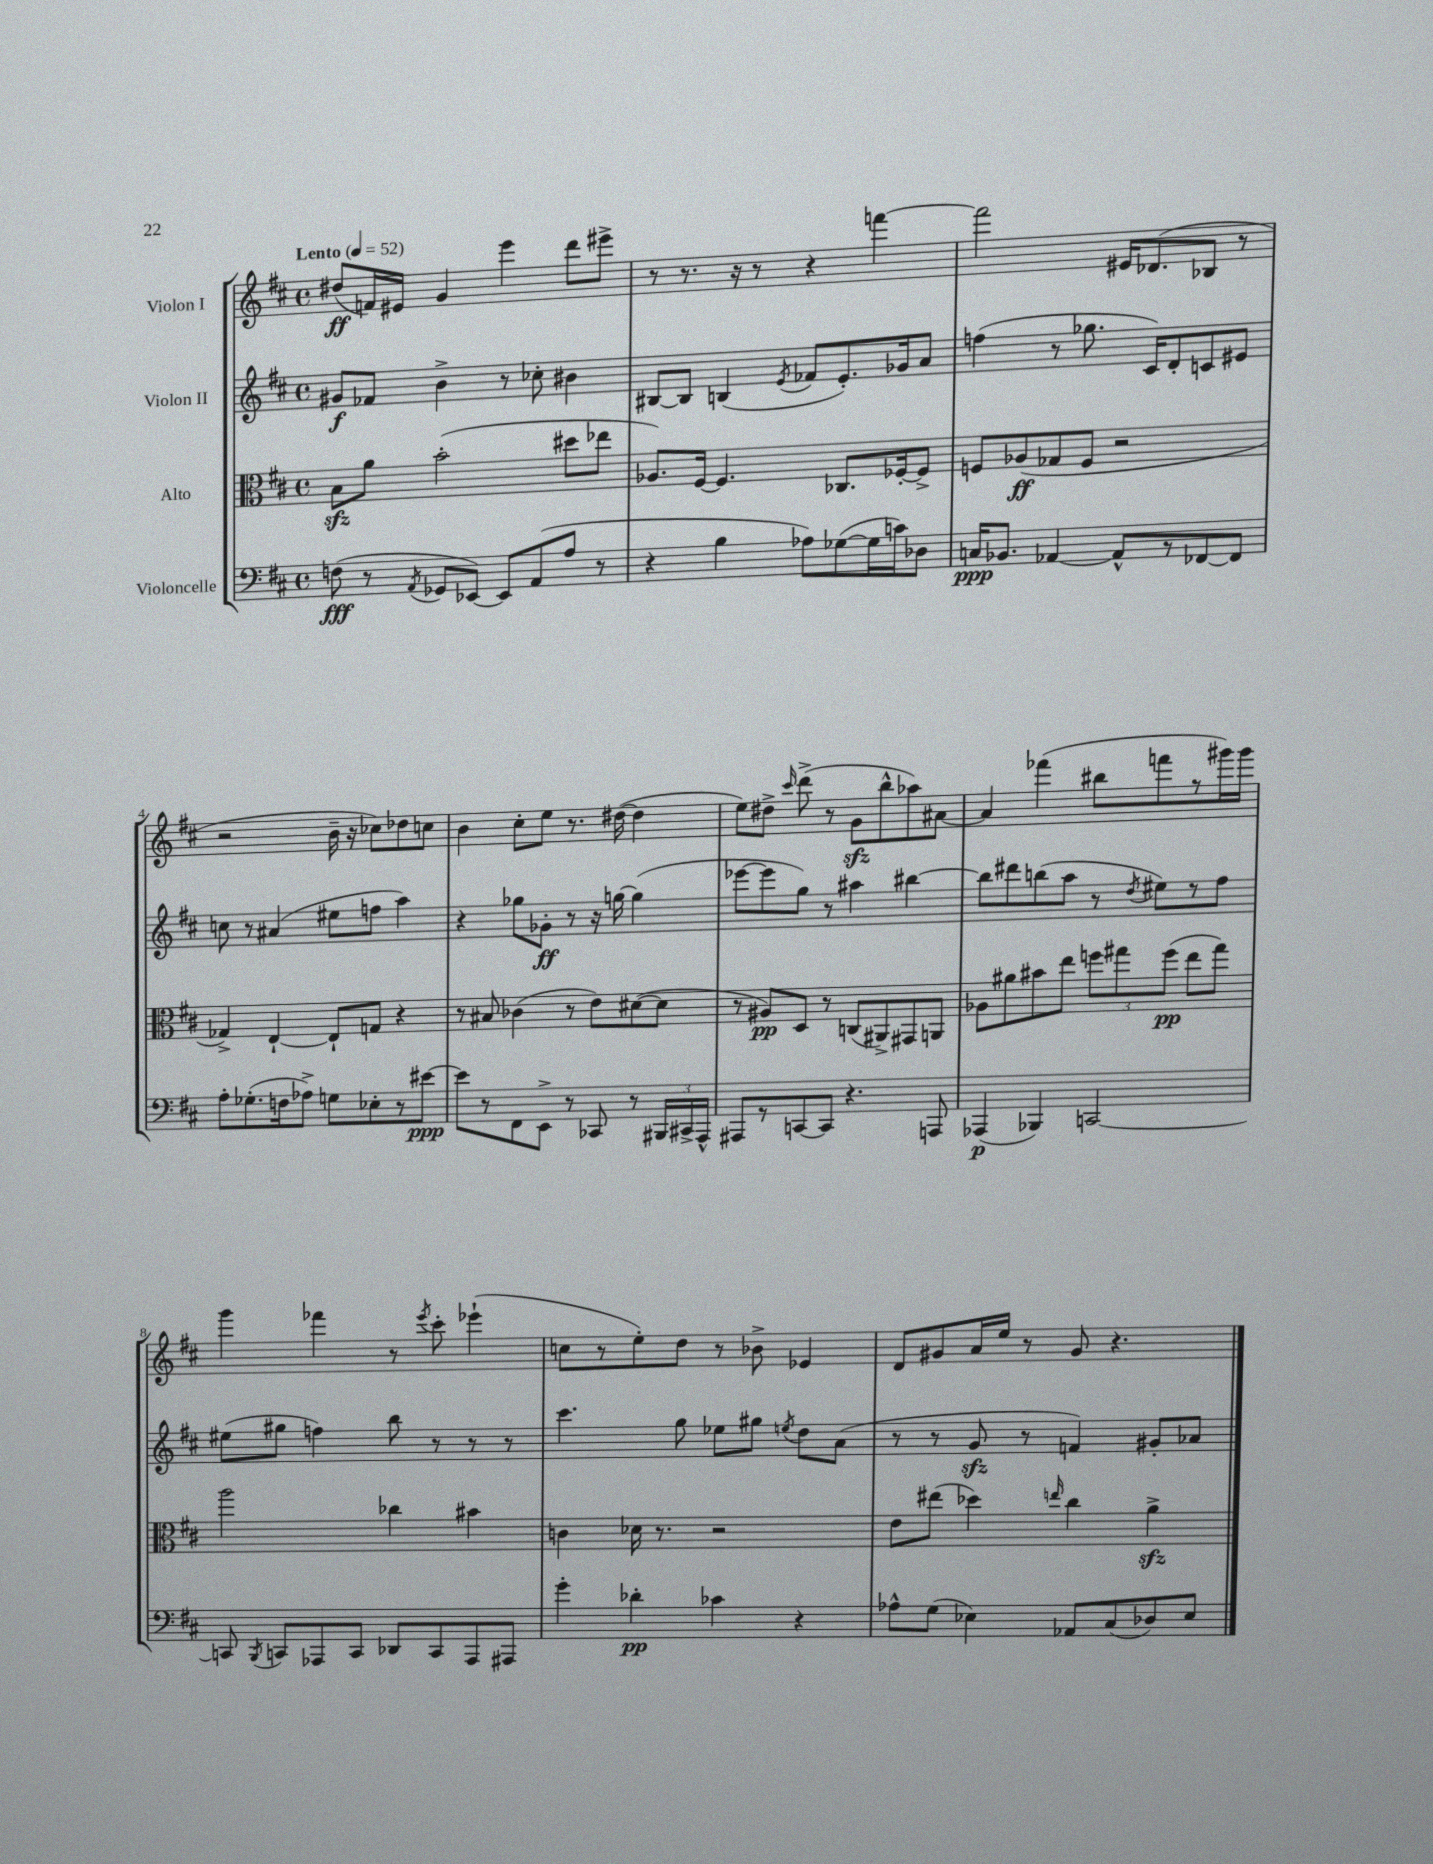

**kern	**dynam	**kern	**dynam	**kern	**dynam	**kern	**dynam
*part4	*part4	*part3	*part3	*part2	*part2	*part1	*part1
*staff4	*staff4	*staff3	*staff3	*staff2	*staff2	*staff1	*staff1
*I"Violoncelle	*	*I"Alto	*	*I"Violon II	*	*I"Violon I	*
*clefF4	*	*clefC3	*	*clefG2	*	*clefG2	*
*k[f#c#]	*	*k[f#c#]	*	*k[f#c#]	*	*k[f#c#]	*
*M4/4	*	*M4/4	*	*M4/4	*	*M4/4	*
*met(c)	*	*met(c)	*	*met(c)	*	*met(c)	*
*MM52	*	*MM52	*	*MM52	*	*MM52	*
=1	=1	=1	=1	=1	=1	=1	=1
!	!	!	!	!	!	!LO:TX:a:B:t=Lento	!
(8Fn\	fff	8Bzz\L	.	8g#X/L	f	(8dd#X/L	ff
8r	.	8a\J	.	8f-X/J	.	16fn/L)	.
.	.	.	.	.	.	16e#X/JJ	.
8qAA/	.	.	.	.	.	.	.
8GG-X/L	.	(2b'\	.	4b^\	.	4g/	.
[8EE-X/J)	.	.	.	.	.	.	.
8EE-/L]	.	.	.	8r	.	4eee\	.
(8AA/	.	.	.	8cc-X'\	.	.	.
8A/J	.	8dd#X\L	.	4b#X\	.	8ddd\L	.
8r	.	8ee-X\J	.	.	.	8eee#X^\J	.
=2	=2	=2	=2	=2	=2	=2	=2
4r	.	8.A-X/L)	.	[8B#X/L	.	8r	.
.	.	.	.	8B#/J]	.	8.r	.
.	.	[16F#/Jk	.	.	.	.	.
4B\	.	4.F#/]	.	(4Bn/	.	.	.
.	.	.	.	.	.	16r	.
.	.	.	.	.	.	8r	.
.	.	.	.	8qe/	.	.	.
8A-X\L)	.	.	.	8f-X/L	.	4r	.
([8G-X\	.	8.C-X/L	.	8.e'/)	.	.	.
16G-\L]	.	.	.	.	.	[4fffn\	.
16cn\J)	.	[16F-X'/k	.	16g-X/k	.	.	.
8D-X\J	.	8F-^/J]	.	8a/J	.	.	.
=3	=3	=3	=3	=3	=3	=3	=3
16Cn/KL	ppp	8Fn/L	.	(4ffn\	.	2fff\]	.
8.BB-X/J	.	.	.	.	.	.	.
.	.	(8A-X/	ff	.	.	.	.
[4AA-X/	.	8G-X/	.	8r	.	.	.
.	.	8F/J	.	8.gg-X\	.	.	.
8AA-^^/L]	.	2r	.	.	.	16e#X/KL	.
.	.	.	.	16c#/KL)	.	(8.d-X/	.
8r	.	.	.	8d'/	.	.	.
[8FF-X/	.	.	.	8cn/	.	8B-X/J	.
8FF-/J]	.	.	.	8e#X/J	.	8r	.
!!LO:LB:g=z
=4	=4	=4	=4	=4	=4	=4	=4
8A'\L	.	4G-X^/)	.	8ccn\	.	2r	.
(8.G-X'\	.	.	.	8r	.	.	.
.	.	[4E`/	.	(4a#X/	.	.	.
16Fn\k	.	.	.	.	.	.	.
8A-X^\J)	.	.	.	.	.	.	.
8Gn\L	.	8E`/L]	.	8ee#X\L	.	16b~\	.
.	.	.	.	.	.	16r	.
8E-X'\	.	8Gn/J	.	8ffn\J	.	8cc-X\L)	.
8r	.	4r	.	4aa\)	.	8dd-X\	.
[8e#X\J	ppp	.	.	.	.	8ccn\J	.
=5	=5	=5	=5	=5	=5	=5	=5
8e#\L]	.	8r	.	4r	.	4b\	.
8r	.	8B#X/	.	.	.	.	.
8FF#\	.	(4c-X\	.	8gg-X\L	.	8cc#'\L	.
8EE^\J	.	.	.	8g-X'\J	ff	8ee\J	.
8r	.	8r	.	8r	.	8.r	.
8CC-X/	.	8e\L)	.	16r	.	.	.
.	.	.	.	[16ggn\	.	([16dd#X\	.
8r	.	([8d#X\	.	(4gg\]	.	4dd#\]	.
24BBB#X/LL	.	8d#\J]	.	.	.	.	.
24CC#X^/	.	.	.	.	.	.	.
24AAA^^/JJ	.	.	.	.	.	.	.
=6	=6	=6	=6	=6	=6	=6	=6
8AAA#X/L	.	8r	.	[8eee-X\L	.	8ee\L)	.
8r	.	8A#X/L)	pp	8eee-\]	.	8dd#X^\J	.
.	.	.	.	.	.	16qqccc#/	.
[8CCn/	.	8D/J	.	8gg\J)	.	(8ddd^\	.
8CC/J]	.	8r	.	8r	.	8r	.
4.r	.	(8Cn/L	.	4aa#X\	.	8gzz\L	.
.	.	8AA#X^/)	.	.	.	8bb^^\	.
.	.	8GG#X/	.	[4bb#X\	.	8aa-X\)	.
8AAAn/	.	8AAn/J	.	.	.	[8a#X\J	.
=7	=7	=7	=7	=7	=7	=7	=7
(4AAA-X/	p	8A-X\L	.	8bb#\L]	.	4a#/]	.
.	.	8a#X\	.	8ddd#X\	.	.	.
4BBB-X/)	.	8b#X\	.	(8bbn\	.	(4fff-X\	.
.	.	8ee\J	.	8aa\J	.	.	.
[2CCn/	.	12ffn\L	.	8r	.	8bb#X\L	.
.	.	12gg#X\	.	.	.	.	.
.	.	.	.	8qdd/	.	.	.
.	.	.	.	8ee#X\L)	.	8fffn\	.
.	.	(12ff\J	pp	.	.	.	.
.	.	8ee\L	.	8r	.	8r	.
.	.	8gg#\J)	.	8ff#\J	.	16ggg#X\L)	.
.	.	.	.	.	.	16ggg#\JJ	.
!!LO:LB:g=z
=8	=8	=8	=8	=8	=8	=8	=8
8CCn/]	.	2aa\	.	(8ee#X\L	.	4ggg\	.
8qBBB/	.	.	.	.	.	.	.
8CCn/L	.	.	.	8gg#X\J	.	.	.
8AAA-X/	.	.	.	4ffn\)	.	4fff-X\	.
8CC/J	.	.	.	.	.	.	.
8DD-X/L	.	4cc-X\	.	8bb\	.	8r	.
.	.	.	.	.	.	8qeee/	.
8CC/	.	.	.	8r	.	8ccc#'\	.
8AAA-/	.	4b#X\	.	8r	.	(4eee-X`\	.
8AAA#X/J	.	.	.	8r	.	.	.
=9	=9	=9	=9	=9	=9	=9	=9
4g'\	.	4cn\	.	4.ccc#\	.	8ccn\L	.
.	.	.	.	.	.	8r	.
4d-X'\	pp	16d-X\	.	.	.	8ee'\)	.
.	.	8.r	.	.	.	.	.
.	.	.	.	8gg\	.	8dd\J	.
4c-X\	.	2r	.	8ee-X\L	.	8r	.
.	.	.	.	8gg#X\J	.	8b-X^\	.
.	.	.	.	8qeen/	.	.	.
4r	.	.	.	8dd\L	.	4e-X/	.
.	.	.	.	(8a\J	.	.	.
=10	=10	=10	=10	=10	=10	=10	=10
8A-X^^\L	.	8e\L	.	8r	.	8d/L	.
(8G\J	.	(8ee#X\J	.	8r	.	8g#X/	.
4E-X\)	.	4dd-X\)	.	8gzz/	.	16a/L	.
.	.	.	.	.	.	16ee/JJ	.
.	.	.	.	8r	.	8r	.
.	.	16qqeen/	.	.	.	.	.
8AA-X/L	.	4cc#\	.	4fn/)	.	8g#/	.
(8C#/	.	.	.	.	.	4.r	.
8D-X/)	.	4azz^\	.	8g#X'/L	.	.	.
8E-/J	.	.	.	8a-X/J	.	.	.
==	==	==	==	==	==	==	==
*-	*-	*-	*-	*-	*-	*-	*-
